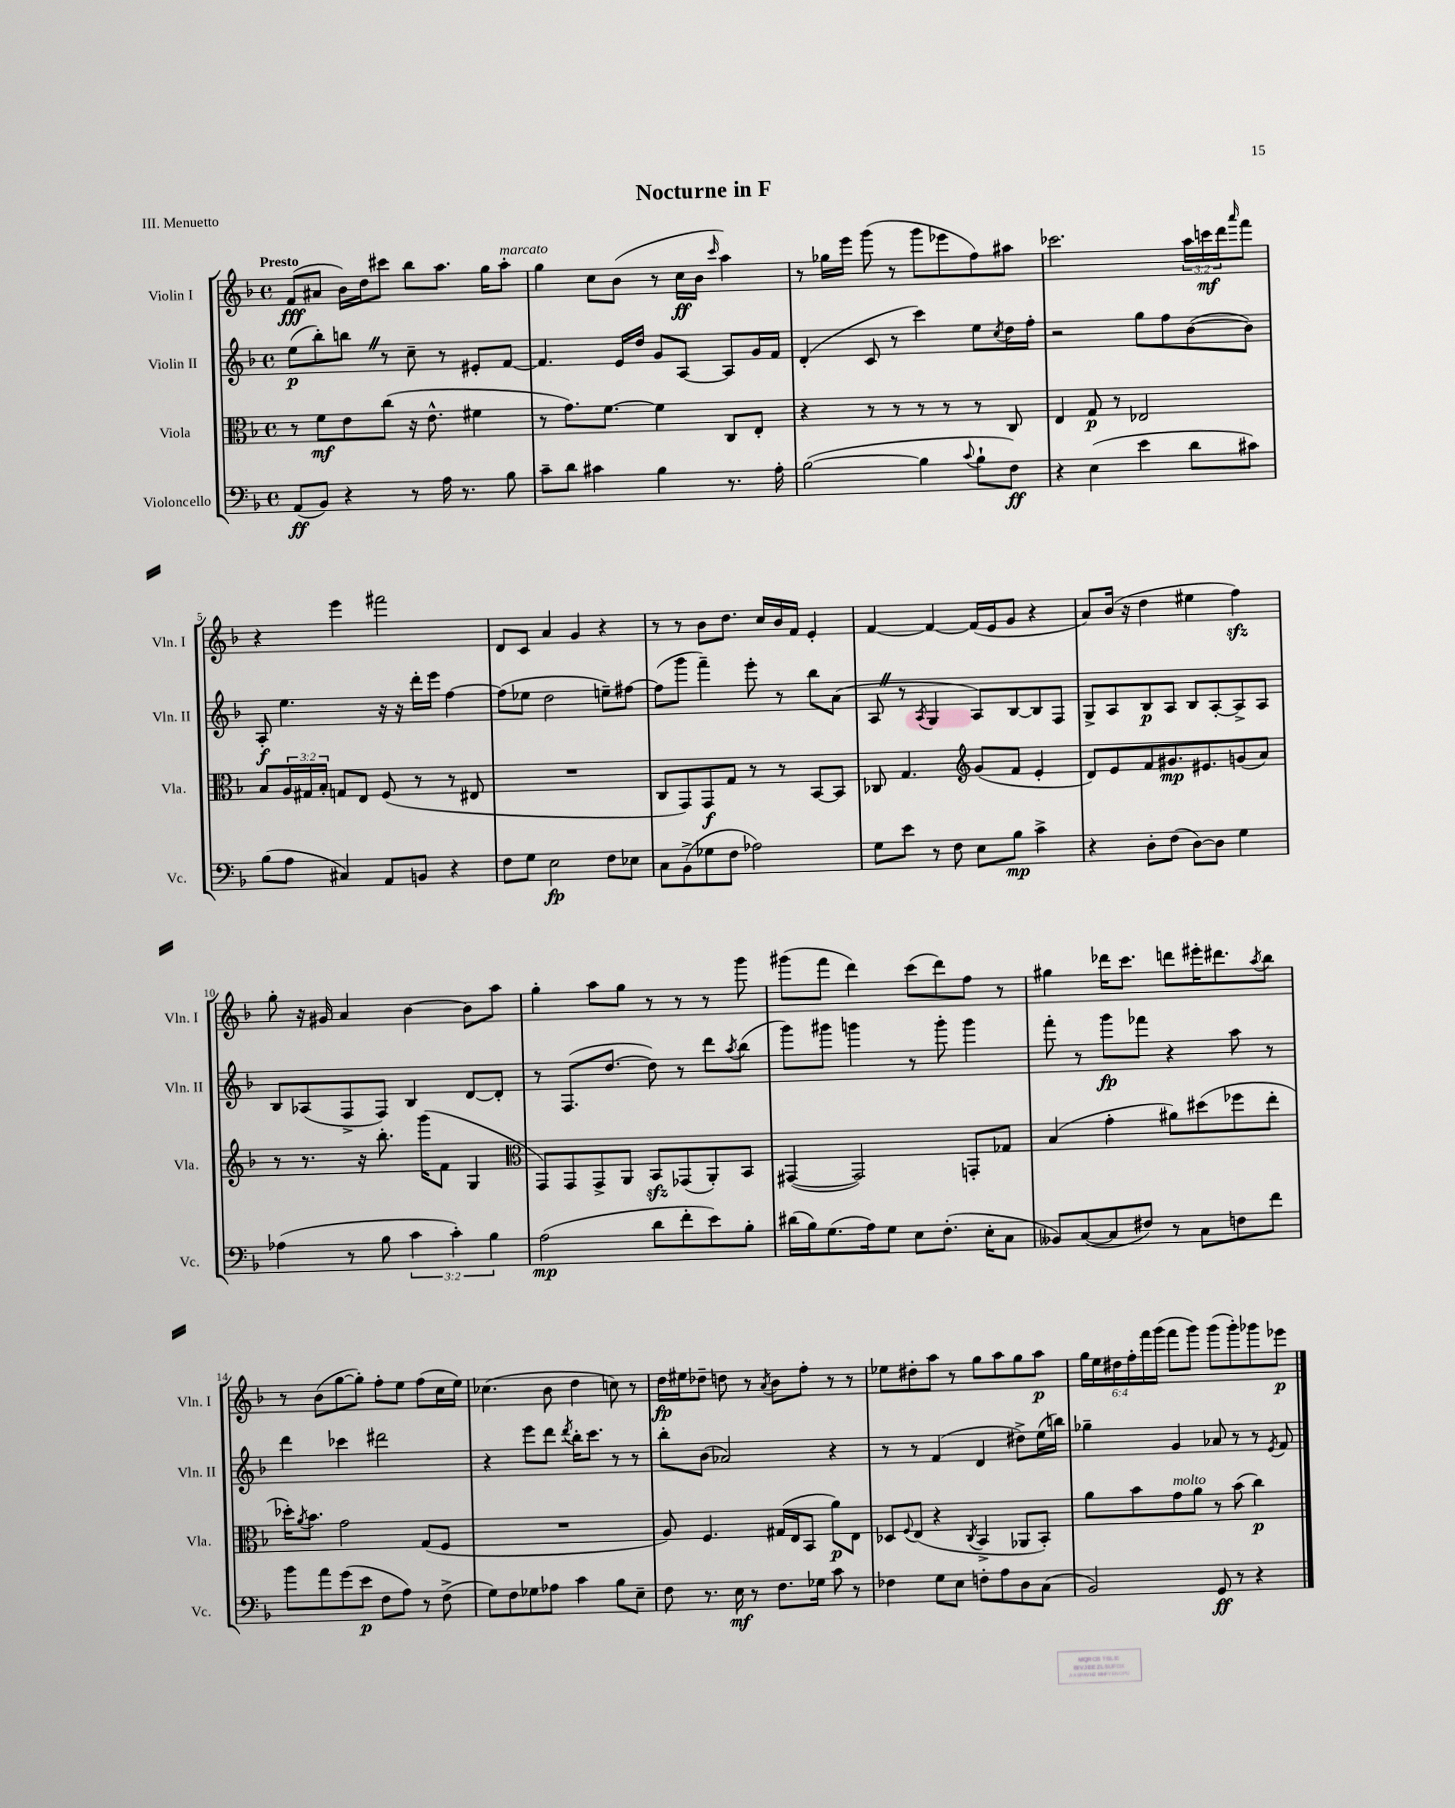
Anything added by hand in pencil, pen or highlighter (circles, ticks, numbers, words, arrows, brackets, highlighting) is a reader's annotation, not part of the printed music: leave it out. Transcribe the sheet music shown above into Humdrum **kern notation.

**kern	**kern	**kern	**kern
*staff4	*staff3	*staff2	*staff1
*clefF4	*clefC3	*clefG2	*clefG2
*k[b-]	*k[b-]	*k[b-]	*k[b-]
*M4/4	*M4/4	*M4/4	*M4/4
*met(c)	*met(c)	*met(c)	*met(c)
(8AA	8r	(8ee	(8f
8BB-)	8f	8bb-')	8a#
4r	8e	8bb	16b-)
.	.	.	16dd
.	(8cc	8r	8ccc#
8r	16r	8cc~	8bb-
.	8.e^^	.	.
16A	.	8r	8.aa
8.r	.	.	.
.	4f#	8e#'	.
.	.	.	16gg
8B-	.	[8f	8aa'
=	=	=	=
8c~	8r	4.f]	4gg
8d	8.g)	.	.
4c#	.	.	8cc
.	[8.f	.	.
.	.	16e	(8b-
.	.	16dd	.
4B-	4f]	8g	8r
.	.	[8A	16cc
.	.	.	16b-
.	.	.	16qqccc
8.r	8C	8A]	4aa)
.	8E'	16g	.
16A'	.	16f	.
=	=	=	=
([2B-	4r	(4d'	8r
.	.	.	16gg-
.	.	.	16eee
.	8r	8c	(8ggg
.	8r	8r	8r
4B-]	8r	4ccc)	8ggg
.	8r	.	8eee-
8qqc	.	.	.
8B-`	8r	8ee	8ff)
.	.	8qcc	.
8F)	8C	16dd	8aa#
.	.	16ff'	.
=	=	=	=
4r	4E	2r	2.ccc-
(4E	8G	.	.
.	8r	.	.
4e	2E-	8gg	.
.	.	8ff	.
8d	.	([8b-	24aa
.	.	.	24ccc
.	.	.	24ddd
.	.	.	16qqaaa
8c#)	.	8b-])	8fff
=	=	=	=
(8B-	8B-	8A'	4r
8A	24A	4.ee	.
.	24G#	.	.
.	24B-'	.	.
4C#)	8G	.	4eee
.	8E	.	.
8AA	(8F	16r	2fff#
.	.	16r	.
8BB	8r	16ddd'	.
.	.	16eee	.
4r	8r	[4ff	.
.	8E#	.	.
=	=	=	=
8F	1r	(8ff]	8d
8G	.	8ee-	8c
2E	.	2dd	4a
.	.	.	4g
8F	.	8ee~)	4r
8E-	.	[8ff#	.
=	=	=	=
8C	8C	(8ff#]	8r
(8BB-^	8GG)	8ggg	8r
8G-	8GG	4fff~)	8b-
8F	8G	.	8.dd
2A-)	8r	8eee'	.
.	.	.	16cc
.	8r	8r	16b-
.	.	.	16f
.	[8BB-	8bb-	4e'
.	8BB-]	(8a	.
=	=	=	=
8G	8C-	8A	[4f
8e	4.G	8r	.
.	.	8qA	.
8r	.	4G	4f_
8F	.	.	.
*	*clefG2	*	*
8E	(8g	8A)	(16f]
.	.	.	16e
8B-	8f	[8B-	8g
4c^	4e'	8B-]	4r
.	.	8F	.
=	=	=	=
4r	8d)	8G^	8a)
.	8e	8A	(16b-
.	.	.	16r
8D'	8f	8B-	4dd
(8F	8.g#	8A	.
[8D)	.	8B-	4ee#
.	8.e#	.	.
8D]	.	[8A'	.
4G	(8g	8A^]	4ff)
.	8a)	8A	.
=	=	=	=
(4A-	8r	8B-	8gg'
.	8.r	(8A-	16r
.	.	.	16g#
8r	.	8F^	4a
.	16r	.	.
8B-	8.bb-'	8F)	.
6c	.	4B-	[4b-
.	(16ggg	.	.
.	8f	.	.
6c')	.	.	.
.	4G	[8d	8b-]
6B-	.	.	.
.	.	8d']	8aa
=	=	=	=
*	*clefC3	*	*
(2A	8GG)	8r	4gg'
.	8GG	(8.F	.
.	8GG^	.	8aa
.	.	[8.dd	.
.	8AA	.	8gg
8d	8BB-	8dd])	8r
8f'	(8GG-	8r	8r
8e)	8AA')	8ddd	8r
.	.	8qaa	.
8B-'	8BB-	(8bb-	8ggg
=	=	=	=
(16d#	([4GG#	8ggg)	(8ggg#
16B-)	.	.	.
(8.G	.	8ggg#	8fff
.	2GG#])	4ggg	4ddd)
16A)	.	.	.
8G	.	.	.
8E	.	8r	(8ccc
(8.F'	.	8ggg'	8ddd)
.	8GG'	4ggg	8ff
16E'	.	.	.
8C	8G-	.	8r
=	=	=	=
8BB--)	(4B-	8fff'	4gg#
([8C	.	8r	.
8C]	4g'	8ggg	16ddd-
.	.	.	8.ccc
8F#)	.	8fff-	.
8r	8a#)	4r	8ddd
8C	(8dd#	.	16eee#'
.	.	.	8.ddd#
8F	8ff-	8aa	.
.	.	.	8qaa
8f	8ee'	8r	8bb-
=	=	=	=
8b-	16dd-')	4ddd	8r
.	8qa	.	.
.	8.b-	.	.
8a	.	.	(8b-
(8g	2g	4ccc-	[8gg
8e	.	.	8gg'])
8F	.	2ddd#	8ff'
8A)	.	.	8ee
8r	(8G	.	(8ff
(8F^	8F	.	16cc
.	.	.	16ee)
=	=	=	=
8G)	1r	4r	(4.cc-
8F	.	.	.
8G-	.	8eee	.
8A-	.	8ddd	8b-
.	.	8qddd	.
4c	.	16bb-'	4dd
.	.	8.ccc	.
8B-	.	8r	8cc)
8E~	.	8r	8r
=	=	=	=
8F	8A)	8bb-'	16dd
.	.	.	16ee#
8.r	4.F	(8b-	8dd-~
.	.	2a-)	8dd
16E	.	.	.
8r	.	.	8r
.	.	.	8qa
8.F	(16G#	.	8b-
.	16E	.	.
.	8BB-	.	8ff'
16G-	.	.	.
8c	8a)	4r	8r
8r	8E	.	8r
=	=	=	=
4F-	8D-	8r	8ee-
.	8qqF	.	.
.	(8E	8r	8dd#'
8G	4r	(4f	8aa
8E	.	.	8r
.	8qC	.	.
8F'	4BB-^	4d	8gg
8A	.	.	8aa
8D	8AA-	8dd#^)	8gg
(8C	8BB-')	(16ee	8aa
.	.	16bb)	.
=	=	=	=
2BB-)	8a	4gg-~	24gg
.	.	.	24ee
.	.	.	24dd#
.	8b-	.	24ff'
.	.	.	24fff
.	.	.	(24ggg
.	8g	4g	8fff
.	8a	.	8ggg)
8GG	8r	8a-	(8ggg
8r	(8b-	8r	8ggg')
4r	4cc)	8r	8ggg-
.	.	8qe	.
.	.	8f	8eee-
==	==	==	==
*-	*-	*-	*-
